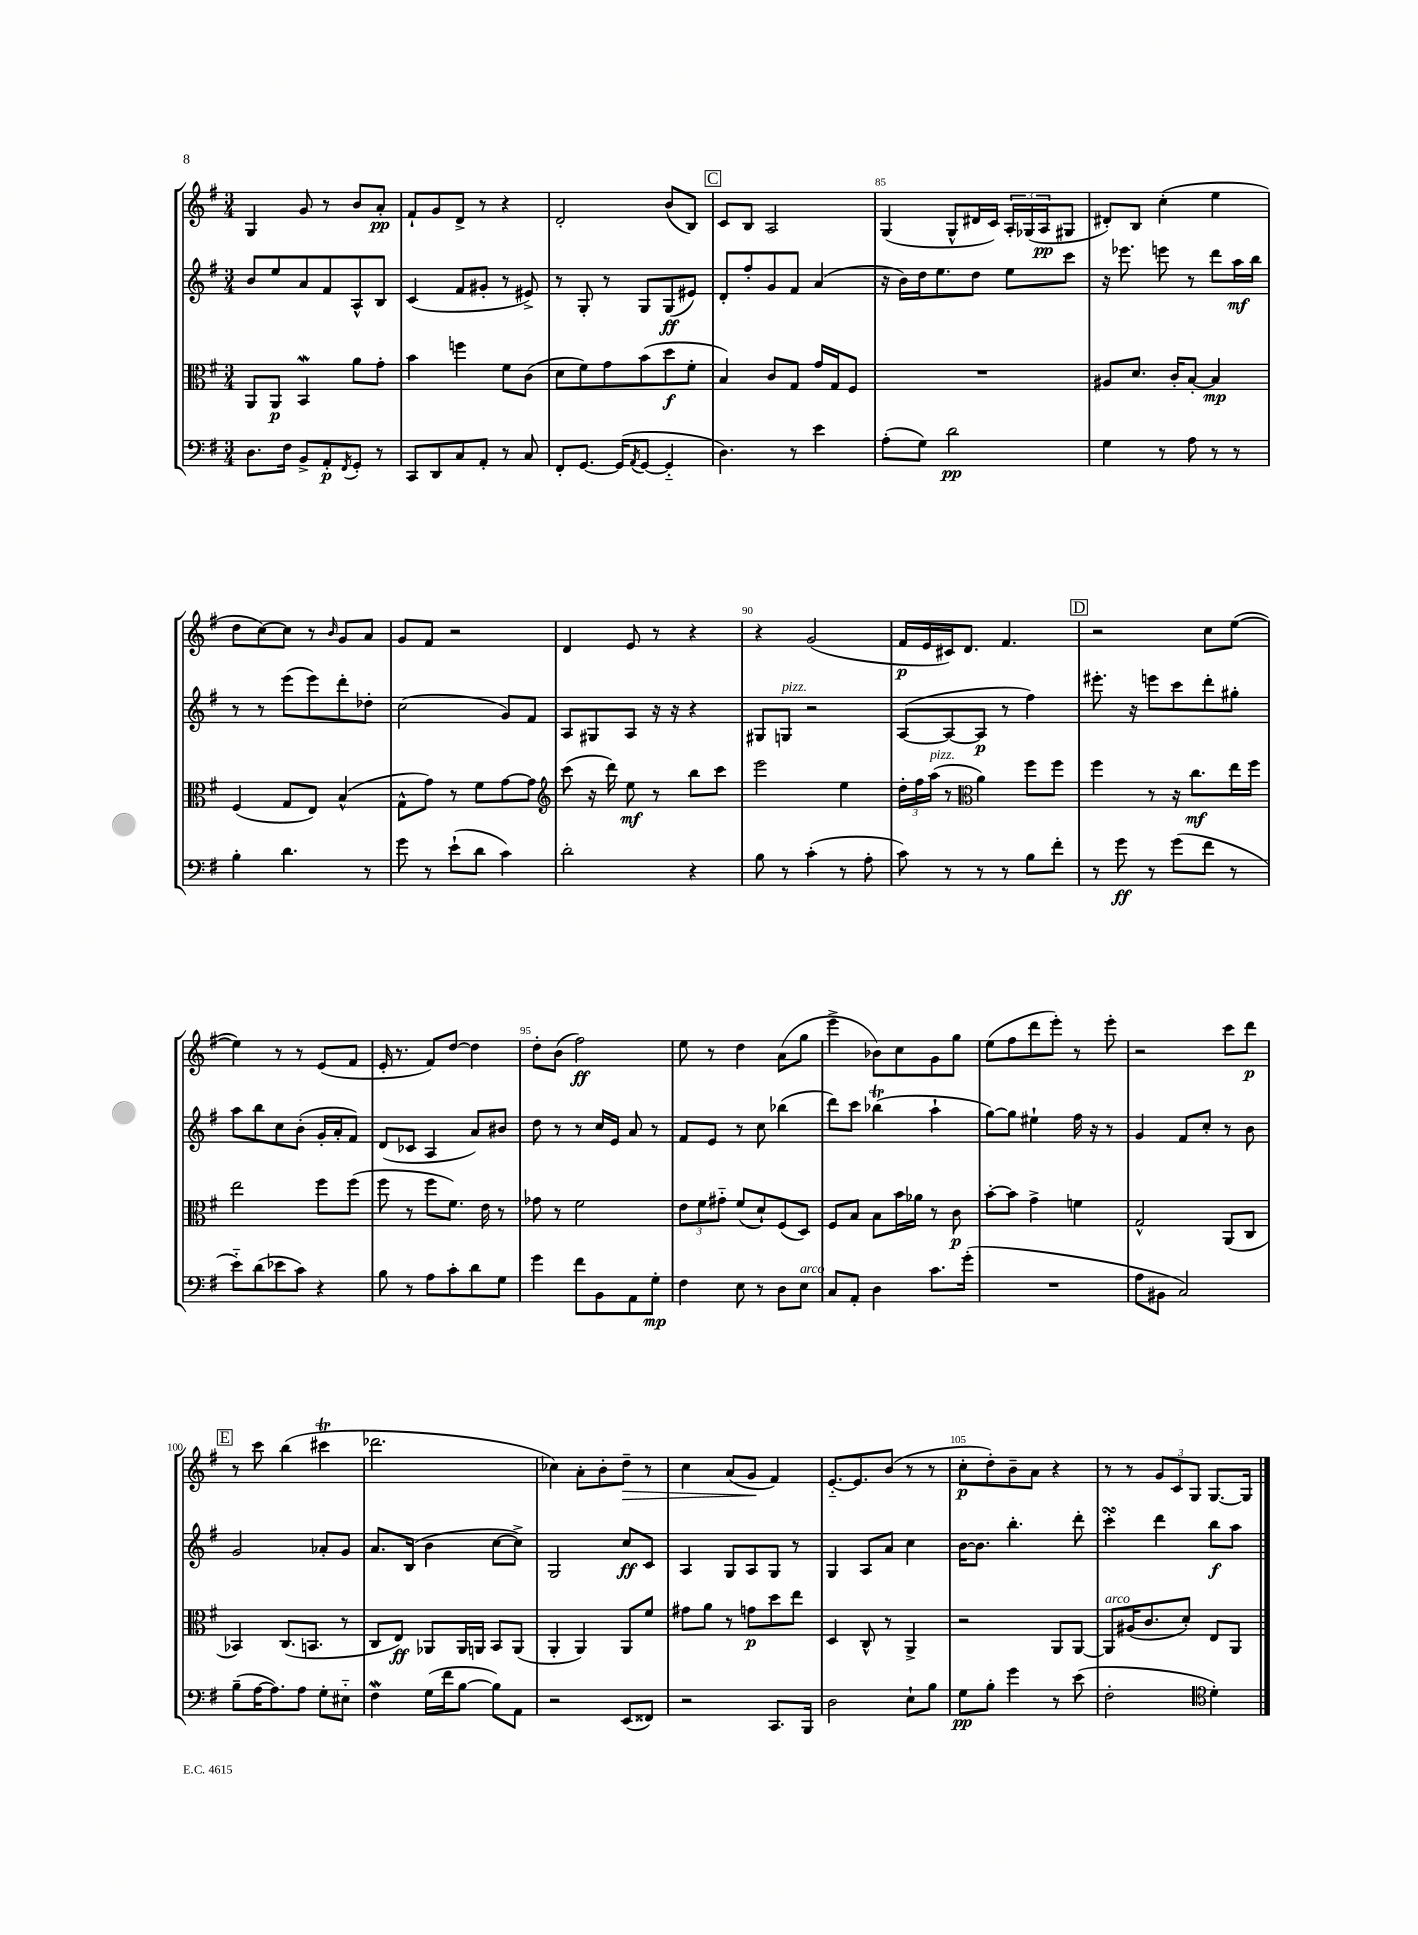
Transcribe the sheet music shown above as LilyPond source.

<<
\new StaffGroup <<
\new Staff = "s0" {
    \clef treble \key g \major \numericTimeSignature \time 3/4
    g4 g'8 r8 b'8 a'8-.\pp |
    fis'8-! g'8 d'8-> r8 r4 |
    d'2-. b'8( b8) |
    \mark \markup { \box "C" } c'8 b8 a2 |
    g4( g8-^ dis'16 c'16) \tuplet 3/2 { a16-. ges16( a16\pp } gis8 |
    dis'8-.) b8 c''4-.( e''4 |
    d''8 c''8~) c''8 r8 \grace { b'16 } g'8 a'8 |
    g'8 fis'8 r2 |
    d'4 e'8 r8 r4 |
    r4 g'2( |
    fis'16\p e'16 cis'16) d'8. fis'4. |
    \mark \markup { \box "D" } r2 c''8 e''8~( |
    e''4) r8 r8 e'8( fis'8 |
    e'16-. r8. fis'8) d''8~ d''4 |
    d''8-. b'8( fis''2\ff) |
    e''8 r8 d''4 a'8( g''8 |
    e'''4-> bes'8) c''8 g'8 g''8 |
    e''8( fis''8 d'''8 e'''8-.) r8 e'''8-. |
    r2 c'''8 d'''8\p |
    \mark \markup { \box "E" } r8 c'''8 b''4( cis'''4\trill |
    des'''2. |
    ces''4) a'8-. b'8-. d''8--\> r8 |
    c''4 a'8( g'8\! fis'4) |
    e'8.~-_ e'8. b'8( r8 r8 |
    c''8-.\p d''8-.) b'8-- a'8 r4 |
    r8 r8 \tuplet 3/2 { g'8 c'8 g8 } g8.~ g16 \bar "|." |
}
\new Staff = "s1" {
    \clef treble \key g \major \numericTimeSignature \time 3/4
    b'8 e''8 a'8 fis'8 a8-^ b8 |
    c'4( fis'8 gis'8-. r8 eis'8->) |
    r8 g8-. r8 g8 g8\ff( eis'8) |
    \mark \markup { \box "C" } d'8-. fis''8-. g'8 fis'8 a'4( |
    r16 b'16) d''16 e''8. d''8 e''8 c'''8 |
    r16 ees'''8. e'''8 r8 d'''8 a''16\mf b''16 |
    r8 r8 e'''8( e'''8) d'''8-. des''8-. |
    c''2( g'8) fis'8 |
    a8 gis8 a8 r16 r16 r4 |
    gis8 g8^\markup { \italic "pizz." } r2 |
    a8~( a8~ a8\p r8 fis''4) |
    \mark \markup { \box "D" } eis'''8.-. r16 e'''8 c'''8 d'''8-. gis''8-. |
    a''8 b''8 c''8 b'8-.( g'16-. a'16-. fis'8) |
    d'8( ces'8 a4 a'8) bis'8 |
    d''8 r8 r8 c''16 e'16 a'8 r8 |
    fis'8 e'8 r8 c''8 bes''4( |
    d'''8) c'''8 bes''4\trill( a''4-! |
    g''8~) g''8 eis''4-! fis''16 r16 r8 |
    g'4 fis'8 c''8-. r8 b'8 |
    \mark \markup { \box "E" } g'2 aes'8-. g'8 |
    a'8. b16( b'4 c''8~ c''8->) |
    g2 c''8\ff c'8 |
    a4 g8 a8 g8 r8 |
    g4 a8 a'8 c''4 |
    b'16~ b'8. b''4.-. d'''8-. |
    c'''4-.\turn d'''4 b''8\f a''8 \bar "|." |
}
\new Staff = "s2" {
    \clef alto \key g \major \numericTimeSignature \time 3/4
    a,8 a,8\p b,4\mordent a'8 g'8-. |
    b'4 f''4 fis'8 c'8( |
    d'8 fis'8) g'8 b'8( d''8\f fis'8-. |
    \mark \markup { \box "C" } b4) c'8 g8 g'16 g16 fis8 |
    R2. |
    ais8 d'8. c'16-. b8~-. b4\mp |
    fis4( g8 e8) b4-^( |
    g8-^ g'8) r8 fis'8 g'8~ g'8 |
    \clef treble c'''8( r16 d'''16) e''8\mf r8 b''8 c'''8 |
    e'''2 e''4 |
    \tuplet 3/2 { d''16-. fis''16 a''16^\markup { \italic "pizz." }( } r8 \clef alto a'4) fis''8 fis''8 |
    \mark \markup { \box "D" } fis''4 r8 r16 c''8.\mf e''16 fis''16 |
    e''2 fis''8 fis''8( |
    fis''8 r8 fis''8 fis'8.) e'16 r8 |
    ges'8 r8 fis'2 |
    \tuplet 3/2 { e'8 fis'8 gis'8-_ } fis'8( d'8-!) fis8( d8) |
    fis8 b8 b8 b'16 aes'16 r8 c'8\p |
    b'8~-. b'8 g'4-> f'4 |
    g2-^ a,8( c8 |
    \mark \markup { \box "E" } bes,4) c8.( b,8. r8 |
    c8 e8\ff) aes,8 aes,16 a,16 b,8 a,8( |
    a,4-. a,4) a,8 fis'8 |
    gis'8 a'8 r8 g'8\p d''8 e''8 |
    d4 c8-^ r8 a,4-> |
    r2 a,8 a,8~ |
    a,8^\markup { \italic "arco" } ais16( c'8. d'8-.) e8 a,8 \bar "|." |
}
\new Staff = "s3" {
    \clef bass \key g \major \numericTimeSignature \time 3/4
    d8. fis16 b,8-> a,8-.\p \acciaccatura { fis,8 } g,8-. r8 |
    c,8 d,8 c8 a,8-. r8 c8 |
    fis,8-. g,8.~ g,16( \acciaccatura { a,8 } g,8~ g,4-_ |
    \mark \markup { \box "C" } d4.) r8 e'4 |
    a8-.( g8) d'2\pp |
    g4 r8 a8 r8 r8 |
    b4-. d'4. r8 |
    g'8 r8 e'8-!( d'8 c'4) |
    d'2-. r4 |
    b8 r8 c'4-.( r8 a8-. |
    c'8) r8 r8 r8 b8 fis'8-. |
    \mark \markup { \box "D" } r8 g'8\ff r8 g'8( fis'8 r8 |
    e'8-_) d'8( ees'8 c'8) r4 |
    b8 r8 a8 c'8-. d'8 g8 |
    g'4 fis'8 b,8 a,8 g8-.\mp |
    fis4 e8 r8 d8 e8^\markup { \italic "arco" } |
    c8 a,8-. d4 c'8. g'16-.( |
    R2. |
    a8 bis,8 c2) |
    \mark \markup { \box "E" } b8--( a16~ a8.) a8 g8-. eis8-_ |
    fis4\mordent g16( fis'16 b8~ b8) a,8 |
    r2 e,8( fisis,8) |
    r2 c,8. b,,16 |
    d2 e8-! b8 |
    g8\pp b8-. g'4 r8 e'8( |
    fis2-. \clef tenor d'4-.) \bar "|." |
}
>>
>>
\layout { \context { \Score currentBarNumber = #81 \override BarNumber.break-visibility = ##(#f #t #t) barNumberVisibility = #(every-nth-bar-number-visible 5) } }
